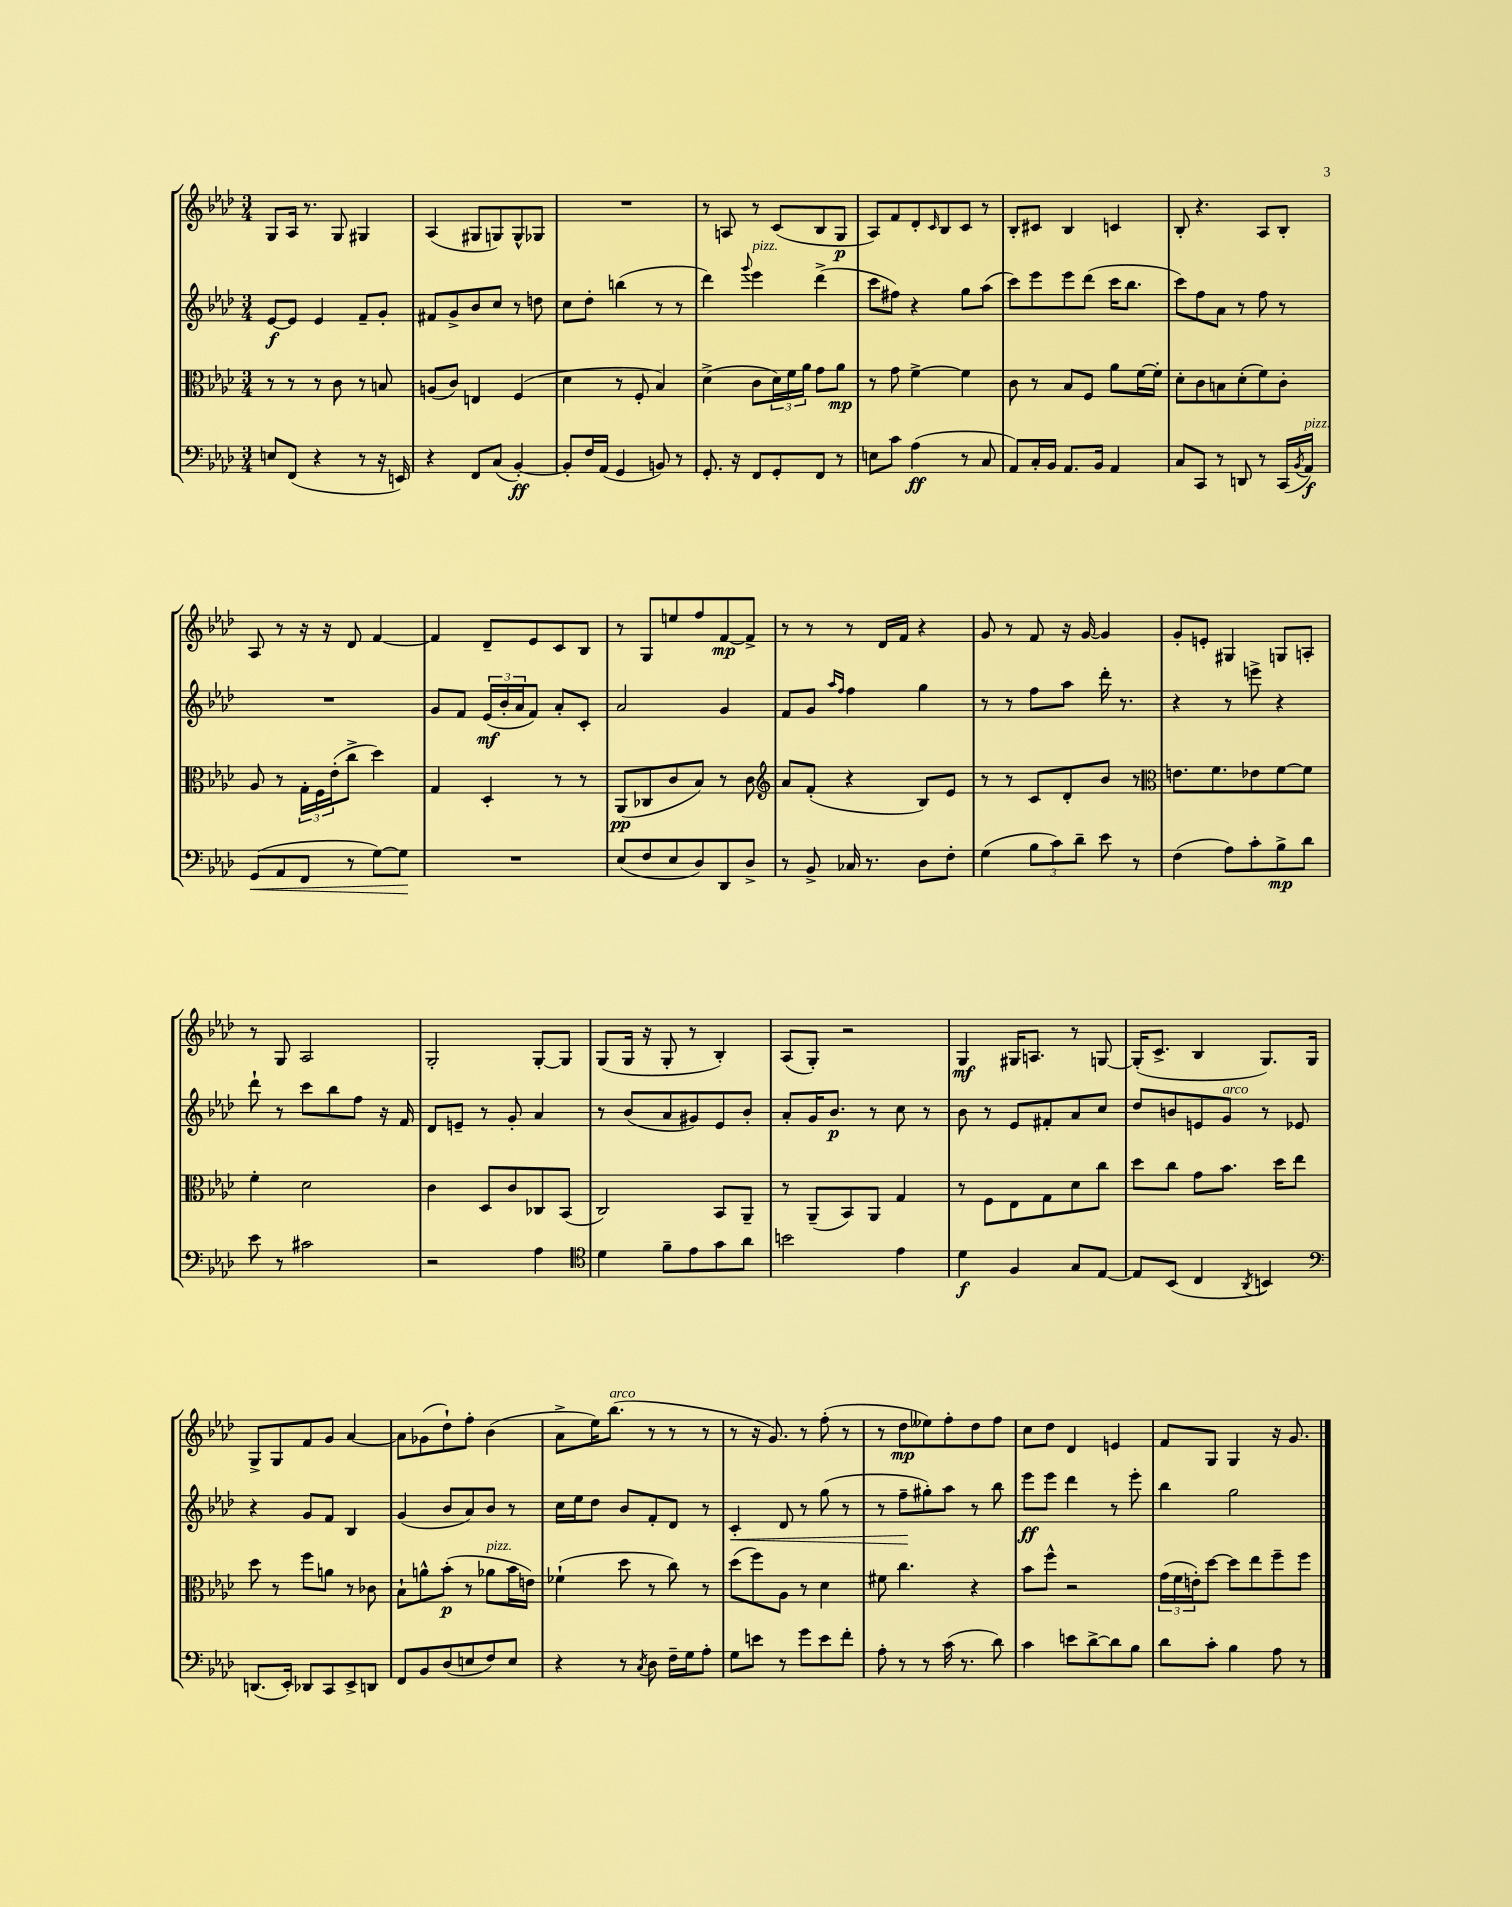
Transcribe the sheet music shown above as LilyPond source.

<<
\new StaffGroup <<
\new Staff = "s0" {
    \clef treble \key aes \major \numericTimeSignature \time 3/4
    g8 aes16 r8. g8 gis4 |
    aes4( gis8 g8) g8-^ ges8 |
    R2. |
    r8 a8 r8 c'8( bes8 g8\p |
    aes8) f'8 des'8-. \grace { c'16 } bes8 c'8 r8 |
    bes8-. cis'8 bes4 c'4 |
    bes8-. r4. aes8 bes8-. |
    aes8 r8 r16 r16 des'8 f'4~ |
    f'4 des'8-- ees'8 c'8 bes8 |
    r8 g8 e''8 f''8 f'8~\mp f'8-> |
    r8 r8 r8 des'16 f'16 r4 |
    g'8 r8 f'8 r16 g'16~ g'4 |
    g'8-. e'8-. gis4 g8 a8-. |
    r8 g8 aes2 |
    g2-. g8~-. g8 |
    g8( g16 r16 g8-. r8 bes4-.) |
    aes8( g8-.) r2 |
    g4\mf gis16 a8. r8 g8~ |
    g16-.( c'8.-> bes4 g8.) g16 |
    g8-> g8 f'8 g'8 aes'4~ |
    aes'8 ges'8( des''8-!) f''8-. bes'4( |
    aes'8-> ees''16) bes''8.^\markup { \italic "arco" }( r8 r8 r8 |
    r8 r16 g'8.) r8 f''8-.( r8 |
    r8 des''8\mp eeses''8) f''8-. des''8 f''8 |
    c''8 des''8 des'4 e'4 |
    f'8 g8 g4 r16 g'8. \bar "|." |
}
\new Staff = "s1" {
    \clef treble \key aes \major \numericTimeSignature \time 3/4
    ees'8~\f ees'8 ees'4 f'8-- g'8-. |
    fis'8 g'8-> bes'8 c''8 r8 d''8 |
    c''8 des''8-. b''4( r8 r8 |
    des'''4) \appoggiatura { g'''8 } ees'''4^\markup { \italic "pizz." } des'''4->( |
    c'''8 fis''8) r4 g''8 aes''8( |
    c'''8) ees'''8 ees'''8 des'''8( c'''16 bes''8. |
    c'''8) f''8 aes'8 r8 f''8 r8 |
    R2. |
    g'8 f'8 \tuplet 3/2 { ees'16\mf( bes'16-. aes'16 } f'8) aes'8-. c'8-. |
    aes'2 g'4 |
    f'8 g'8 \grace { aes''16 f''16 } f''4 g''4 |
    r8 r8 f''8 aes''8 des'''16-. r8. |
    r4 r8 e'''8-> r4 |
    des'''8-! r8 c'''8 bes''8 f''8 r16 f'16 |
    des'8 e'8-- r8 g'8-. aes'4 |
    r8 bes'8( aes'8 gis'8) ees'8 bes'8-. |
    aes'8-. g'16 bes'8.\p r8 c''8 r8 |
    bes'8 r8 ees'8 fis'8-. aes'8 c''8 |
    des''8 b'8 e'8 g'8^\markup { \italic "arco" } r8 ees'8 |
    r4 g'8 f'8 bes4 |
    g'4( bes'8 aes'8) bes'8 r8 |
    c''16 ees''16 des''8 bes'8 f'8-. des'8 r8 |
    c'4-.\< des'8 r8 g''8( r8 |
    r8 f''8--\! gis''8-.) aes''8 r8 bes''8 |
    ees'''8\ff ees'''8 des'''4 r8 ees'''8-. |
    bes''4 g''2 \bar "|." |
}
\new Staff = "s2" {
    \clef alto \key aes \major \numericTimeSignature \time 3/4
    r8 r8 r8 c'8 r8 b8 |
    a8( c'8) e4 f4( |
    des'4 r8 f8-. bes4) |
    des'4->( c'8 \tuplet 3/2 { des'16) f'16 aes'16 } g'8 aes'8\mp |
    r8 g'8 f'4~-> f'4 |
    c'8 r8 bes8 f8 aes'8 f'16~ f'16-. |
    des'8-. c'8 b8 des'8-.( f'8) c'8-. |
    aes8 r8 \tuplet 3/2 { g16-. f16 ees'16-.( } c''8-> des''4) |
    g4 des4-. r8 r8 |
    aes,8\pp( ces8 c'8 bes8) r8 c'8 |
    \clef treble aes'8 f'8-.( r4 bes8) ees'8 |
    r8 r8 c'8 des'8-. bes'8 r8 |
    \clef alto e'8. f'8. ees'8 f'8~ f'8 |
    f'4-. des'2 |
    c'4 des8 c'8 ces8 bes,8( |
    c2) bes,8 aes,8-- |
    r8 aes,8--( bes,8) aes,8 g4 |
    r8 f8 ees8 g8 des'8 c''8 |
    des''8 c''8 g'8 bes'8. des''16 ees''8 |
    des''8 r8 f''8 a'8 r8 ces'8 |
    bes8-! a'8-^ bes'8-.\p( r8 aes'8^\markup { \italic "pizz." } bes'16 e'16) |
    fes'4-!( des''8 r8 c''8) r8 |
    des''8( f''8) aes8 r8 des'4 |
    fis'8 c''4. r4 |
    bes'8 f''8-^ r2 |
    \tuplet 3/2 { g'16( f'16 e'16-.) } des''8~ des''8 ees''8 f''8-- f''8 \bar "|." |
}
\new Staff = "s3" {
    \clef bass \key aes \major \numericTimeSignature \time 3/4
    e8 f,8( r4 r8 r16 e,16) |
    r4 f,8 c8( bes,4~-.\ff) |
    bes,8-. f16 aes,16( g,4 b,8) r8 |
    g,8.-. r16 f,8 g,8-. f,8 r8 |
    e8 c'8 aes4\ff( r8 c8 |
    aes,8) c16-. bes,16 aes,8. bes,16 aes,4 |
    c8 c,8 r8 d,8 r8 c,16( \acciaccatura { bes,8 } aes,16\f^\markup { \italic "pizz." }) |
    g,8\<( aes,8 f,8 r8 g8~) g8\! |
    R2. |
    ees8( f8 ees8 des8) des,8 des8-> |
    r8 bes,8-> ces16 r8. des8 f8-. |
    g4( \tuplet 3/2 { bes8 c'8) des'8-- } ees'8 r8 |
    f4( aes8) c'8-. bes8->\mp des'8 |
    ees'8 r8 cis'2 |
    r2 aes4 |
    \clef tenor des'4 f'8-- ees'8 g'8 aes'8 |
    b'2 ees'4 |
    des'4\f f4 g8 ees8~ |
    ees8 bes,8( c4 \acciaccatura { aes,8 } b,4) |
    \clef bass d,8.( ees,16-.) des,8 c,8 ees,8-> d,8 |
    f,8 bes,8 des8( e8 f8) e8 |
    r4 r8 \acciaccatura { c8 } des8 f16-- g16 aes8-. |
    g8 e'8 r8 g'8 e'8 f'8-. |
    aes8-. r8 r8 c'16( r8. des'8) |
    c'4 e'8 des'8~-> des'8 bes8 |
    des'8 c'8-. bes4 aes8 r8 \bar "|." |
}
>>
>>
\layout { \context { \Score \remove "Bar_number_engraver" } }
